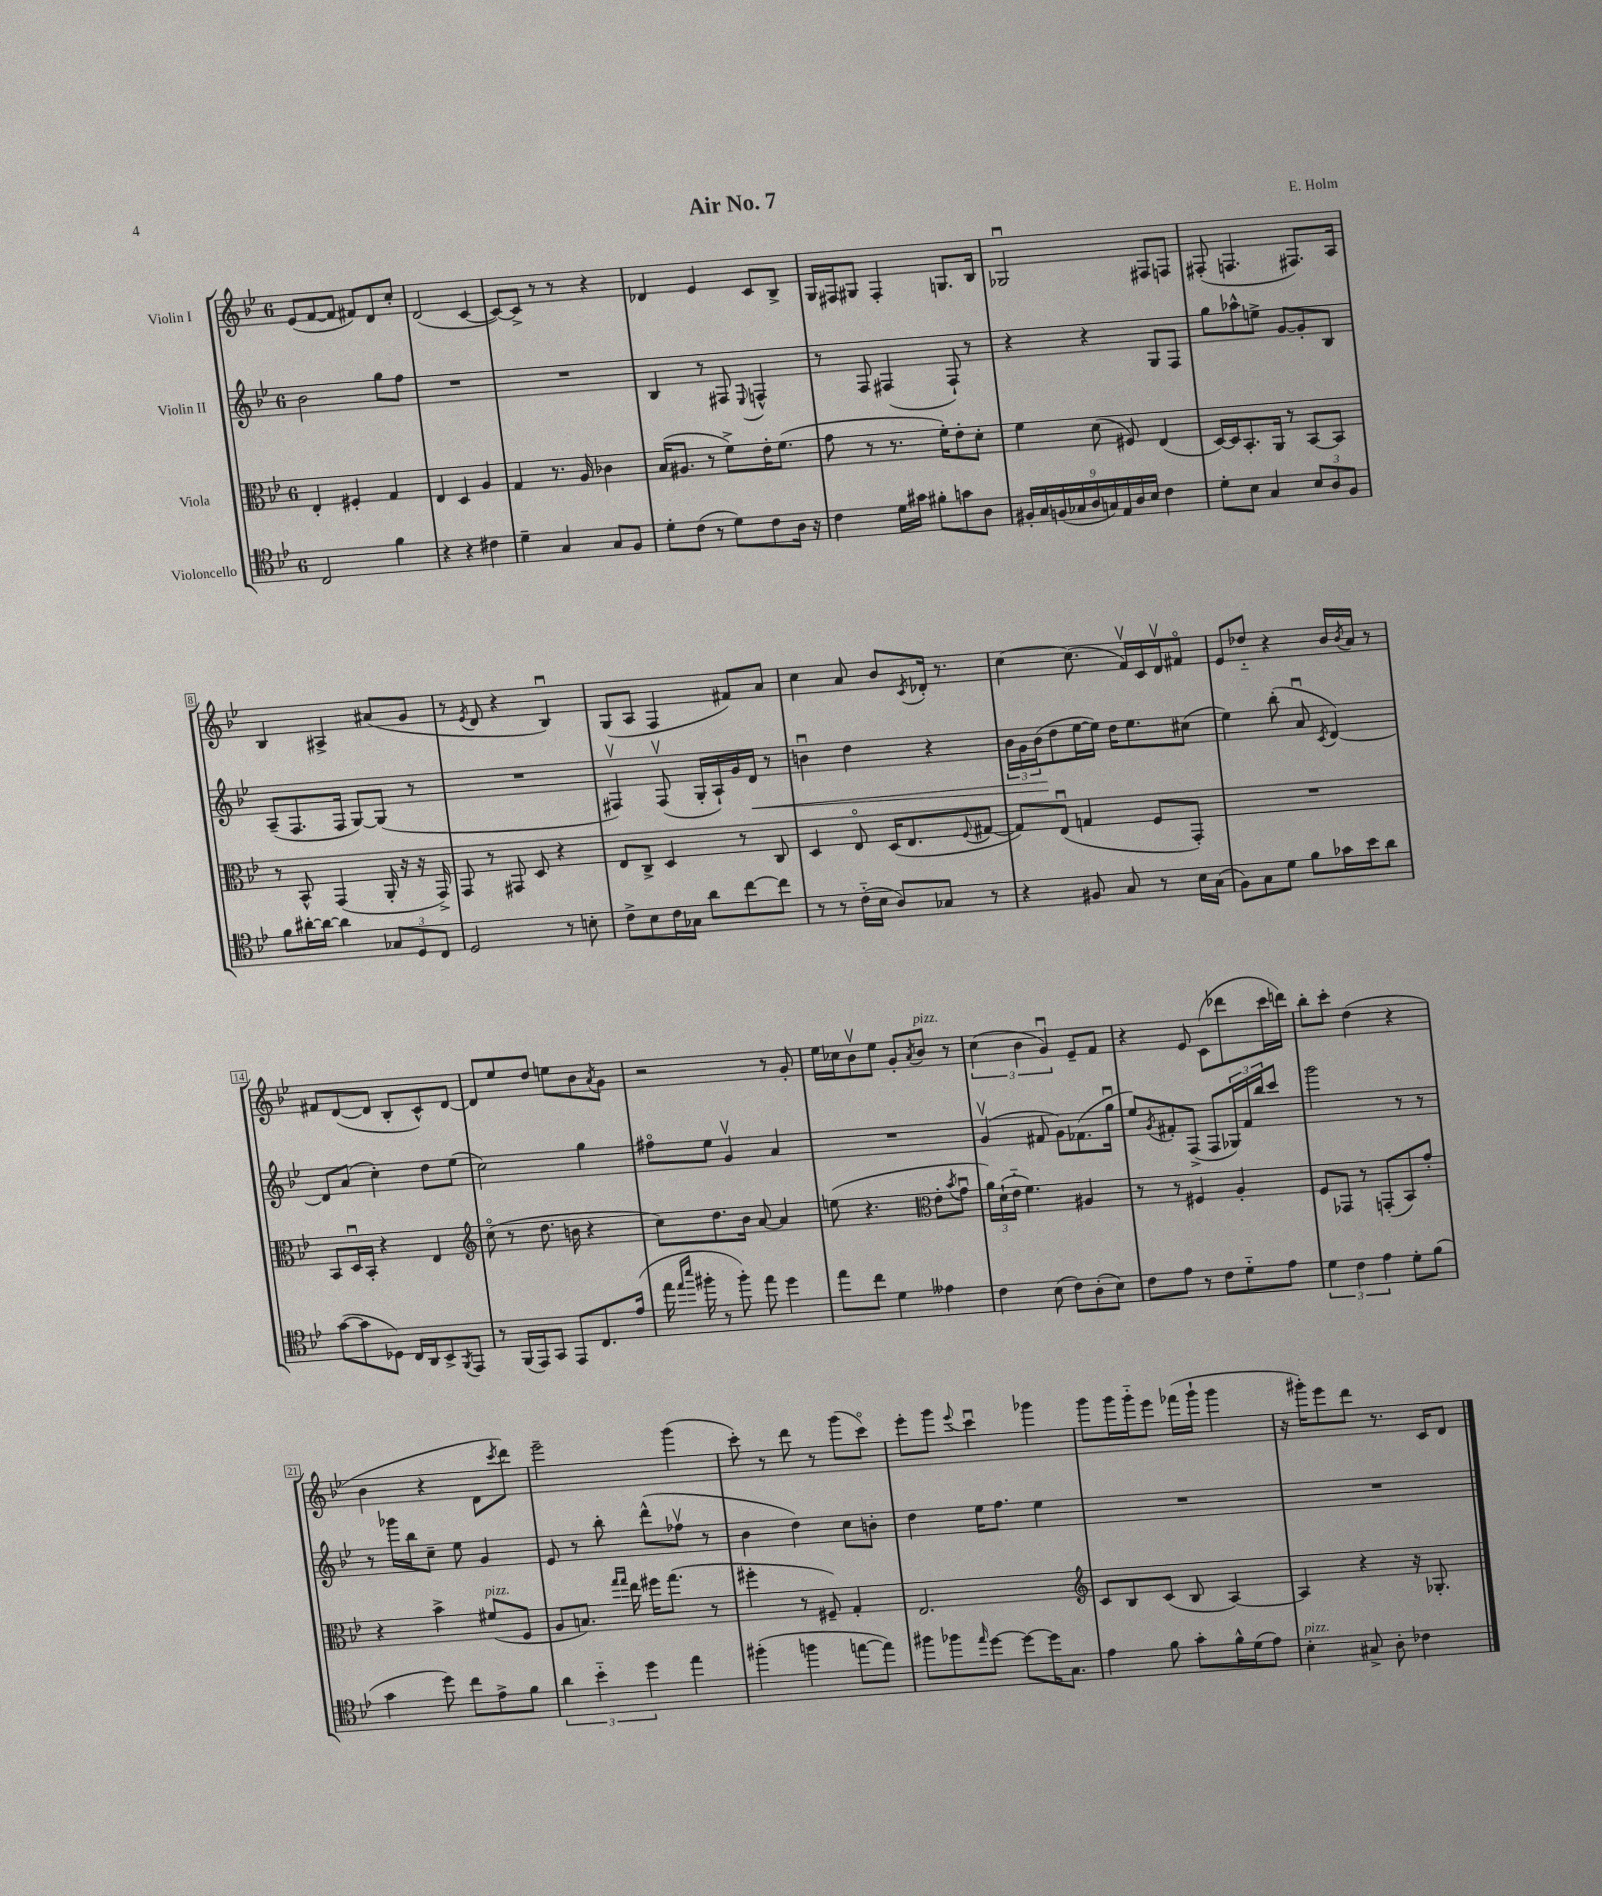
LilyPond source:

\header { title = "Air No. 7" composer = "E. Holm" }
<<
\new StaffGroup <<
\new Staff = "s0" \with { instrumentName = "Violin I" } {
    \clef treble \key bes \major \once \override Staff.TimeSignature.style = #'single-digit \time 6/8
    ees'8( f'8~ f'8 fis'8) d'8 c''8-. |
    d'2( c'4~ |
    c'8~) c'8-> r8 r8 r4 |
    des'4 ees'4 c'8 bes8-> |
    g16 fis16 gis8 fis4-. g8. bes16 |
    ges2\downbow fis8 f8 |
    fis8-.( f4. fis8.) a16 |
    bes4 ais4-> ais'8( g'8 |
    r8 \acciaccatura { ees'8 } d'8 r4 bes4\downbow) |
    g8( a8 f4 fis'8) a'8 |
    c''4 a'8 bes'8 \acciaccatura { c'8 } des'16-. r8. |
    c''4~ c''8.( f'16\upbow) c'16 d'16\upbow fis'8\flageolet |
    ees'8 des''8-_ r4 bes'16 \acciaccatura { bes'8 } a'16 r8 |
    fis'8 d'8~( d'8 bes8-. c'8-^) d'8~ |
    d'8 ees''8 d''8 e''8 bes'8 \acciaccatura { a'8 } g'8 |
    r2 r8 g'8-. |
    ees''16 ces''16 bes'8\upbow ees''8 g'8-. \acciaccatura { a'8 } bes'8^\markup { \italic "pizz." } r8 |
    \tuplet 3/2 { c''4( bes'4 g'4\downbow) } ees'8-- f'8 |
    r4 ees'8 c'8( des'''8 c'''16 d'''16) |
    bes''8-. c'''8-. d''4( r4 |
    bes'4 r4 d'8 \acciaccatura { c'''8 } d'''8) |
    ees'''2-- g'''4( |
    c'''8-.) r8 d'''8 r8 g'''8( c'''8\flageolet) |
    ees'''8-. g'''8 \appoggiatura { ees'''8 } c'''4\downbow ges'''4 |
    g'''8 g'''16 g'''16-_ ees'''8 fes'''16( g'''16-! g'''4 |
    r16 gis'''16-.) ees'''8 d'''8 r8. c'16 d'8 \bar "|." |
}
\new Staff = "s1" \with { instrumentName = "Violin II" } {
    \clef treble \key bes \major \once \override Staff.TimeSignature.style = #'single-digit \time 6/8
    bes'2 g''8 f''8 |
    R2. |
    R2. |
    bes4 r8 fis8 \appoggiatura { ees8 } f4-^ |
    r8 f8 fis4( fis8-!) r8 |
    r4 r4 g8 f8 |
    g''8 aes''8-^ e''8-> g'8~ g'8-. bes8 |
    a8--( f8. f16 g8~) g8( r8 |
    R2. |
    fis4\upbow) fis8\upbow( g16-. a16-!) g'16 d'16\< r8 |
    b'4\downbow d''4 r4 |
    \tuplet 3/2 { bes'16 g'16 bes'16\!( } d''8 ees''16~ ees''16) d''16 ees''8. cis''8( |
    ees''4) bes''8-.( a'8\downbow \acciaccatura { c'8 } d'4~) |
    d'8 a'8( c''4-.) d''8 ees''8( |
    c''2) g''4 |
    fis''8\flageolet ees''8 g'4\upbow a'4 |
    R2. |
    g'4\upbow( fis'8 g'8) fes'8.( g''16\downbow |
    ees''8) \acciaccatura { g'8 } fis'8-. f8->( f8 \tuplet 3/2 { ges16) fis'16 bes''16 } c'''8 |
    g'''2 r8 r8 |
    r8 ges'''16 bes''16 c''8-- ees''8 g'4 |
    ees'8 r8 bes''8-. d'''8-^( fes''8\upbow r8 |
    bes'4 d''4) c''8 b'8-. |
    d''4 ees''16 f''8. ees''4 |
    R2. |
    R2. \bar "|." |
}
\new Staff = "s2" \with { instrumentName = "Viola" } {
    \clef alto \key bes \major \once \override Staff.TimeSignature.style = #'single-digit \time 6/8
    ees4-. fis4-. g4 |
    ees4 d4 a4 |
    g4 r8. a16 ces'4 |
    bes16( ais8. r8 f'8->) ees'16-. f'8.( |
    g'8 r8 r8. f'16-.) ees'8-. d'8-. |
    f'4 d'8( fis8) ees4( |
    d16~) d16 bes,8.-. a,16 r8 bes,8~ bes,8 |
    r8 bes,8-^ g,4( a,16-. r16 r16 g,16->) |
    g,8 r8 gis,8 d8 r4 |
    ees8 c8-> d4 r8 c8 |
    d4 ees8\flageolet d16( ees8. \appoggiatura { f8 } gis8~ |
    gis8) ees8\downbow( g4 f8 g,8-.) |
    R2. |
    bes,8 d16\downbow bes,16-. r4 ees4 |
    \clef treble c''8\flageolet( r8 d''8. b'16 r4 |
    c''8) d''8. bes'16 a'8~ a'4 |
    e''8( r4. \clef alto ees'8-. \acciaccatura { bes'8 } g'8\downbow |
    \tuplet 3/2 { a'16) d'16-!( ees'16-_ } f'4.) ais4 |
    r8 r8 fis4 a4-. |
    f8 ges,8 r8 g,8-.( bes,8) g'8-. |
    r4 bes'4-> fis'8^\markup { \italic "pizz." }( f8 |
    a8 b8.) \grace { g''16 g''16 } ees''16 fis''16 g''8.( r8 |
    fis''4-. r8 fis8--) g4-. |
    ees2. |
    \clef treble c'8 bes8 c'8( bes8 a4~) |
    a4 r4 r16 ges8.-. \bar "|." |
}
\new Staff = "s3" \with { instrumentName = "Violoncello" } {
    \clef tenor \key bes \major \once \override Staff.TimeSignature.style = #'single-digit \time 6/8
    c2 f'4 |
    r4 r4 cis'4 |
    d'4-- g4 g8 f8 |
    d'8-. c'8( r8 d'8) c'8 a16 r16 |
    c'4 d'16 gis'16 fis'8-. g'8 a8 |
    \tuplet 9/8 { fis16-. g16 f16( ges16 a16 g16) ees16 a16 bes16 } c'4 |
    d'8-. bes8 g4 \tuplet 3/2 { bes8 a8 f8 } |
    f'8 ais'16~-. ais'16~ ais'4 \tuplet 3/2 { ges8 d8 c8 } |
    d2 r8 b8-. |
    c'8-> bes8 c'16 ges16 a'8 c''8~ c''8 |
    r8 r8 c'16-_( bes16 a8) ges8 r8 |
    r4 fis8 g8 r8 bes16 g16( |
    f8) g8 d'8 f'8 ges'16 bes'16 a'8 |
    g'8~( g'8 des8) c16 a,16 bes,8-> \acciaccatura { f,8 } ees,8 |
    r8 f,16( ees,16) g,8 ees,8 c8. ees'16( |
    ees''16 \grace { ees''16 bes''16 } fis''16-. r8 fis''8-.) ees''8 d''4 |
    ees''8 c''8 d'4 eeses'4 |
    c'4 bes8( c'8) a8-.( bes8) |
    c'8 ees'8 r8 c'8 d'8-_ ees'8 |
    \tuplet 3/2 { d'4 c'4 ees'4 } d'8-. f'8( |
    g'4 d''8) c''8 ees'8-> f'8 |
    \tuplet 3/2 { a'4 bes'4-_ d''4 } ees''4 |
    fis''4-.( f''4 e''8~ e''8) |
    fis''8 fes''8 \grace { ees''16 } d''8~ d''8~ d''16 g8. |
    ees'4 f'8 g'8-. f'16-^ d'16( ees'8) |
    bes4-.^\markup { \italic "pizz." } gis8-> a8-. ces'4 \bar "|." |
}
>>
>>
\layout { \context { \Score \override BarNumber.stencil = #(make-stencil-boxer 0.1 0.3 ly:text-interface::print) } }
